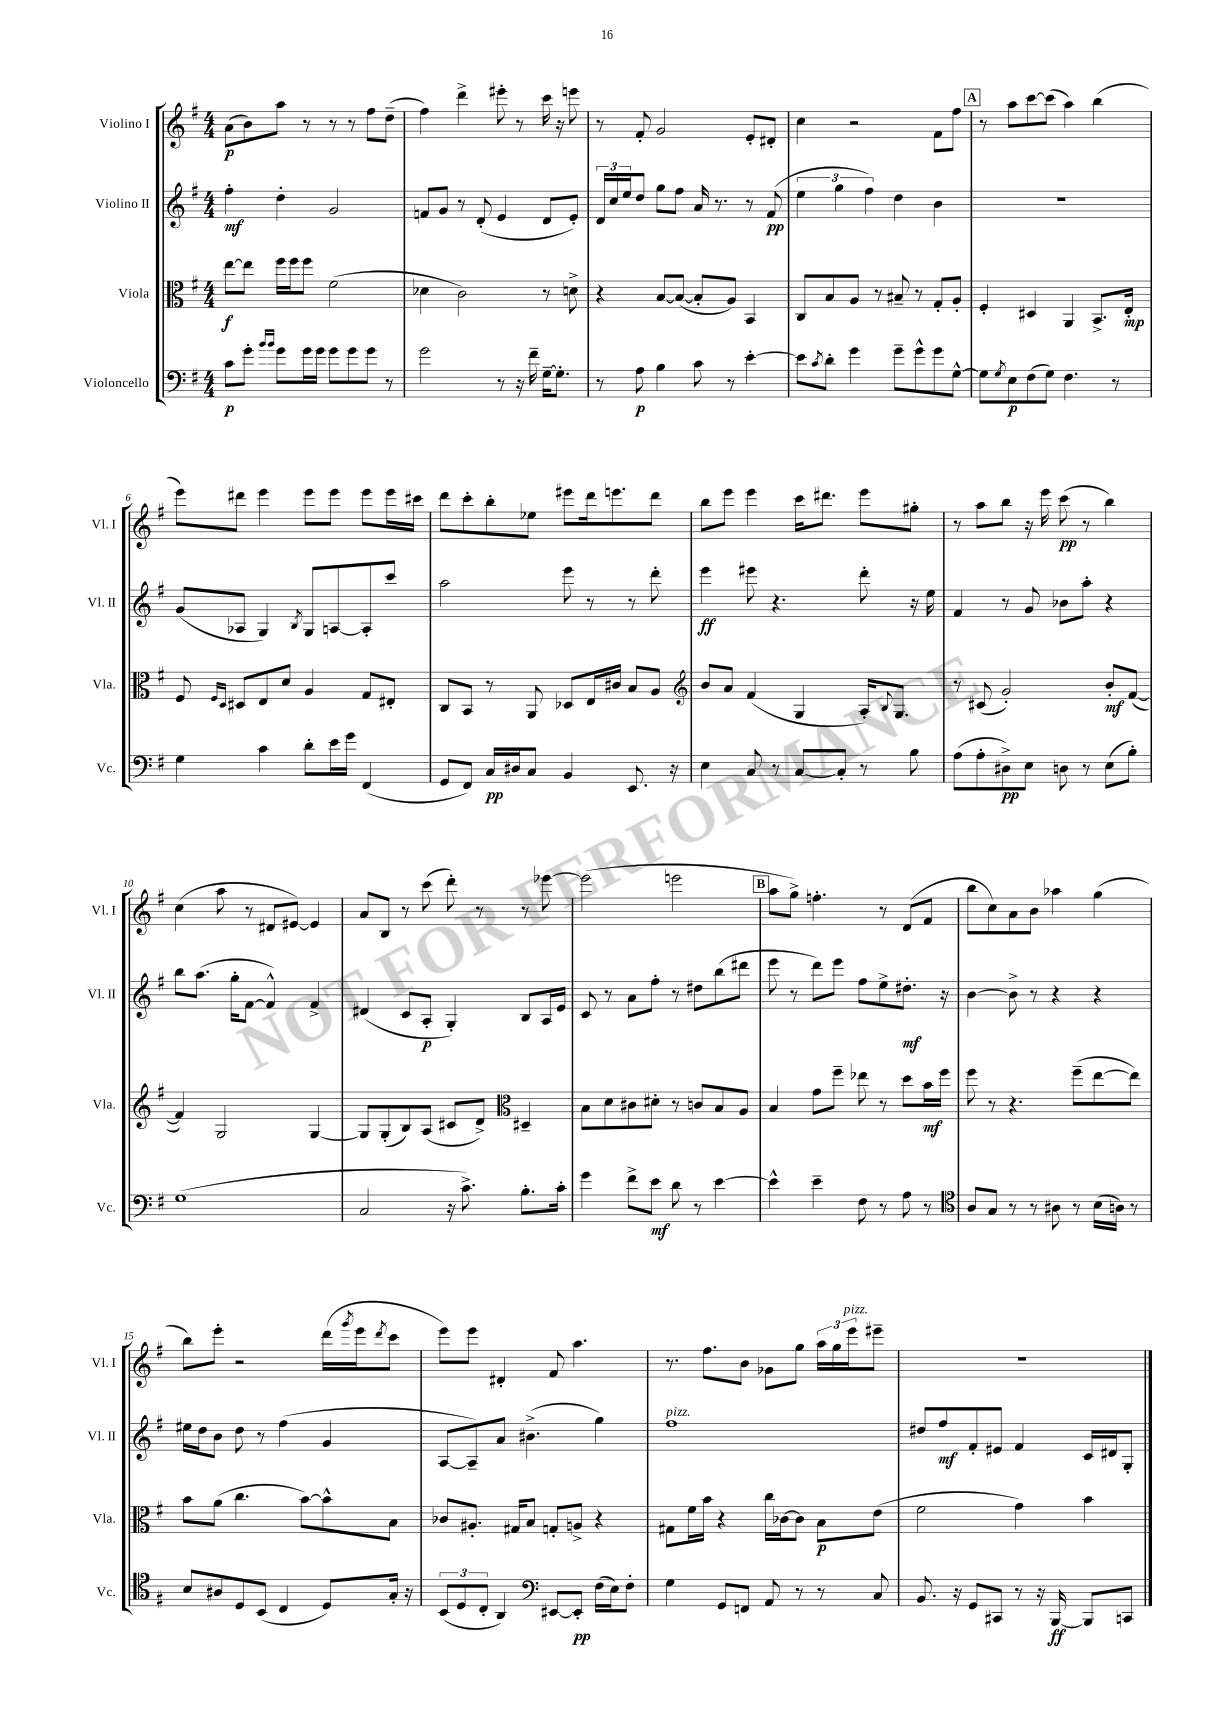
<<
\new StaffGroup <<
\new Staff = "s0" \with { instrumentName = "Violino I" shortInstrumentName = "Vl. I" } {
    \clef treble \key g \major \numericTimeSignature \time 4/4
    a'8\p( b'8) a''8 r8 r8 r8 fis''8 d''8--( |
    fis''4) d'''4-> eis'''8-. r8 c'''16 r16 e'''8 |
    r8 fis'8-. g'2 e'8-. dis'8-. |
    c''4 r2 fis'8 fis''8 |
    \mark \markup { \box "A" } r8 a''8 c'''8~ c'''8( a''4) b''4( |
    e'''8) dis'''8 e'''4 e'''8 e'''8 e'''8 e'''16 cis'''16 |
    d'''8 c'''8-. b''8-. ees''8 eis'''8 d'''16 e'''8. d'''8 |
    b''8 e'''8 e'''4 c'''16 dis'''8. e'''8 gis''8-. |
    r8 a''8 b''8 r16 e'''16 c'''8\pp( r8 b''4) |
    c''4( a''8 r8 dis'8 eis'8~) eis'4 |
    a'8 b8 r8 c'''8( d'''8-.) r8 r8 ees'''8~ |
    ees'''2( e'''2 |
    \mark \markup { \box "B" } a''8 g''8->) f''4.-. r8 d'8( fis'8 |
    b''8 c''8) a'8 b'8 aes''4 g''4( |
    b''8) e'''8-. r2 d'''16( \acciaccatura { g'''8 } e'''16 \acciaccatura { d'''8 } c'''8 |
    e'''8) e'''8 dis'4-. fis'8 a''4. |
    r8. fis''8. b'8 ges'8 g''8 \tuplet 3/2 { a''16 g''16 e'''16^\markup { \italic "pizz." } } eis'''8-- |
    r1 \bar "|." |
}
\new Staff = "s1" \with { instrumentName = "Violino II" shortInstrumentName = "Vl. II" } {
    \clef treble \key g \major \numericTimeSignature \time 4/4
    fis''4-.\mf d''4-. g'2 |
    f'8 g'8 r8 d'8-.( e'4 d'8 e'8-.) |
    \tuplet 3/2 { d'16 c''16 e''16 } d''8 g''8 fis''8 a'16 r8. r8 fis'8\pp( |
    \tuplet 3/2 { e''4 g''4 fis''4) } d''4 b'4 |
    \mark \markup { \box "A" } R1 |
    g'8( aes8 g4) \acciaccatura { b8 } g8 a8~ a8-. c'''8 |
    a''2 e'''8 r8 r8 d'''8-. |
    e'''4\ff eis'''8 r4. d'''8-. r16 e''16 |
    fis'4 r8 g'8 bes'8 a''8-. r4 |
    b''8 a''8.( g''16-. fis'8~ fis'4-^) fis'4-> |
    dis'4( c'8 a8-.\p g4-.) b8 a16 e'16 |
    c'8 r8 a'8 fis''8-. r8 dis''8 b''8( dis'''8 |
    \mark \markup { \box "B" } e'''8 r8 d'''8) e'''8 fis''8 e''8-> dis''8.-.\mf r16 |
    b'4~ b'8-> r8 r4 r4 |
    eis''16 d''16 b'8 d''8 r8 fis''4( g'4 |
    a8~ a8--) a'8 bis'4.->( g''4) |
    fis''1^\markup { \italic "pizz." } |
    dis''8 fis''8\mf fis'8-. eis'8 fis'4 c'16 dis'16 g8-. \bar "|." |
}
\new Staff = "s2" \with { instrumentName = "Viola" shortInstrumentName = "Vla." } {
    \clef alto \key g \major \numericTimeSignature \time 4/4
    e''8~\f e''8 fis''16 fis''16 fis''8 fis'2( |
    des'4 c'2) r8 d'8-> |
    r4 b8~ b8~( b8-. a8) b,4 |
    c8 b8 a8 r8 bis8-- r8 g8-. a8-. |
    \mark \markup { \box "A" } fis4-. dis4 a,4 b,8.-> e16-.\mp |
    fis8 \grace { fis16 d16 } dis8 e8 d'8 a4 g8 eis8-. |
    c8 b,8 r8 a,8 des8 e16 cis'16 b8 a8 |
    \clef treble b'8 a'8 fis'4( g4 a16-.) \appoggiatura { b8 } g8. |
    r8 cis'8( g'2-.) b'8-.\mf fis'8~( |
    fis'4) g2 g4~ |
    g8 g8-.( b8) a8( cis'8 d'8->) \clef alto dis4-- |
    b8 d'8 cis'8 dis'8-. r8 c'8 b8 a8 |
    \mark \markup { \box "B" } b4 g'8 fis''8-- ees''8 r8 d''8 b'16\mf fis''16 |
    fis''8 r8 r4. fis''8--( e''8~ e''8) |
    b'8 a'8( c''4. b'8~) b'8-^ b8 |
    ces'8 ais8.-. gis16 b8 g8-. a8-> r4 |
    gis8 fis'16 b'16 r4 c''16 ces'16~ ces'8 b8\p e'8( |
    fis'2 g'4) b'4 \bar "|." |
}
\new Staff = "s3" \with { instrumentName = "Violoncello" shortInstrumentName = "Vc." } {
    \clef bass \key g \major \numericTimeSignature \time 4/4
    c'8\p g'8-. \grace { b'16 b'16 } g'8 g'16 g'16 g'8 g'8 g'8 r8 |
    g'2 r8 r16 fis'16-- g16~-- g8.-. |
    r8 a8\p b4 c'8 r8 e'4~-. |
    e'8 \acciaccatura { c'8 } d'8-. g'4 g'8-- g'8-^ g'8 g8~-^ |
    \mark \markup { \box "A" } g8 \acciaccatura { g8 } e8\p fis8( g8) fis4. r8 |
    g4 c'4 d'8-. e'16 g'16 fis,4( |
    g,8 fis,8) c16\pp dis16 c8 b,4 e,8. r16 |
    e4 c8 r8 c8~ c8-. r8 b8 |
    a8( a8-. dis8->\pp) e8 d8 r8 e8( b8-.) |
    g1( |
    c2 r16 c'8.->) b8.-. c'16-. |
    g'4 fis'8-> e'8\mf d'8 r8 e'4~ |
    \mark \markup { \box "B" } e'4-^ e'4-- fis8 r8 a8 r8 |
    \clef tenor a8 g8 r8 r8 ais8 r8 b16( a16) r8 |
    b8 ais8 d8 b,8( c4 d8) g16-. r16 |
    \tuplet 3/2 { b,8( d8 c8-. } a,4) \clef bass eis,8~ eis,8-.\pp fis16( e16) fis8-. |
    g4 g,8 f,8 a,8 r8 r8 c8 |
    b,8. r16 g,8 cis,8 r8 r16 b,,16~\ff b,,8 c,8 \bar "|." |
}
>>
>>
